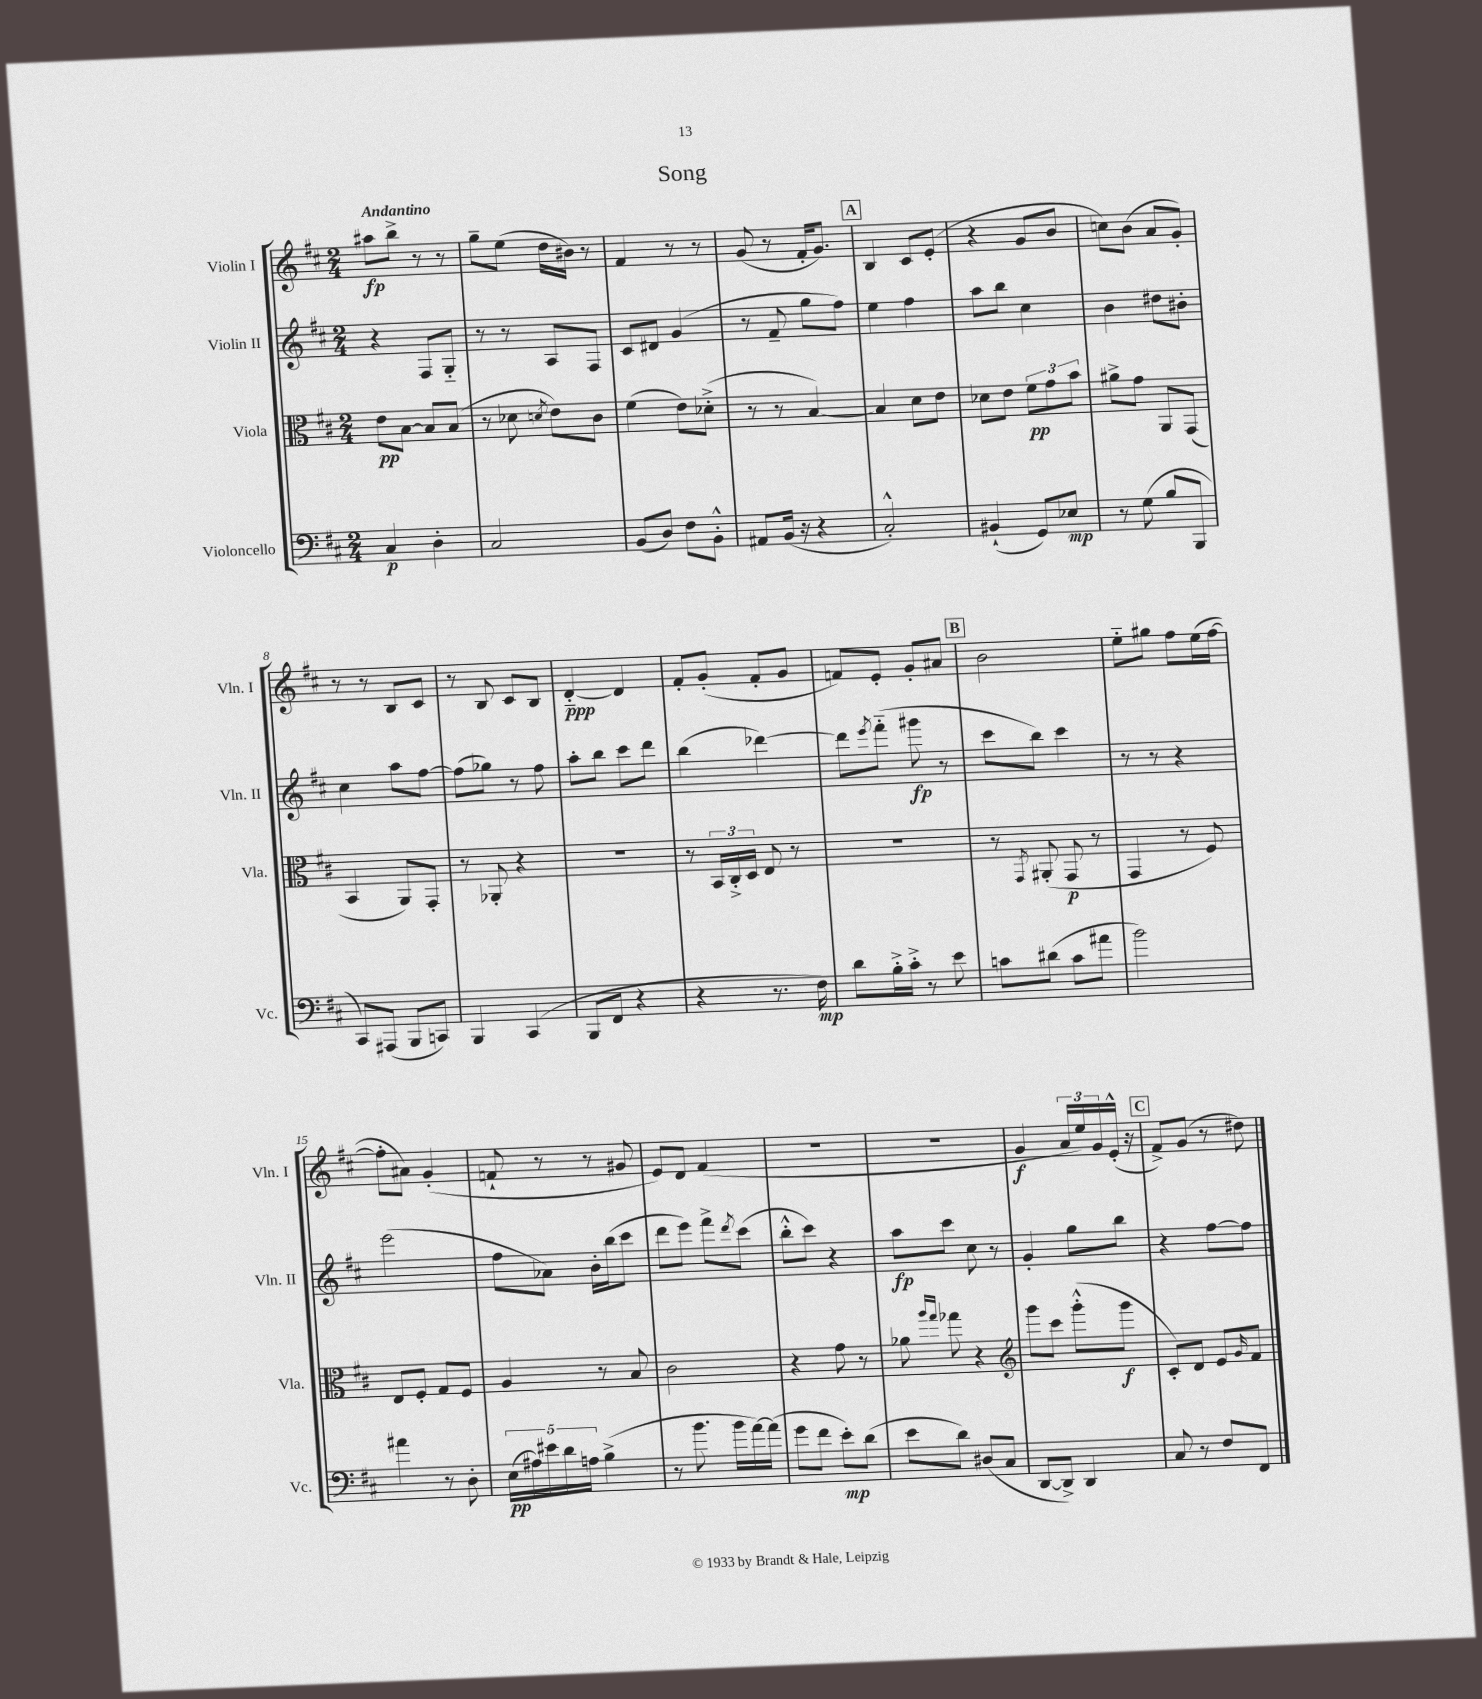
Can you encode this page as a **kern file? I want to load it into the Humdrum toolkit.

**kern	**dynam	**kern	**dynam	**kern	**dynam	**kern	**dynam
*part4	*part4	*part3	*part3	*part2	*part2	*part1	*part1
*staff4	*staff4	*staff3	*staff3	*staff2	*staff2	*staff1	*staff1
*I"Violoncello	*	*I"Viola	*	*I"Violin II	*	*I"Violin I	*
*I'Vc.	*	*I'Vla.	*	*I'Vln. II	*	*I'Vln. I	*
*clefF4	*	*clefC3	*	*clefG2	*	*clefG2	*
*k[f#c#]	*	*k[f#c#]	*	*k[f#c#]	*	*k[f#c#]	*
*M2/4	*	*M2/4	*	*M2/4	*	*M2/4	*
=1	=1	=1	=1	=1	=1	=1	=1
!	!	!	!	!	!	!LO:TX:a:B:t=Andantino	!
4C#/	p	8e\L	pp	4r	.	8aa#X\L	fp
.	.	[8B\J	.	.	.	8bb^\J	.
4D'\	.	8B/L]	.	8F#/L	.	8r	.
.	.	(8B/J	.	8G/J	.	8r	.
=2	=2	=2	=2	=2	=2	=2	=2
2C#/	.	8r	.	8r	.	8gg~\L	.
.	.	8d-X\	.	8r	.	(8ee\J	.
.	.	8qdn/	.	.	.	.	.
.	.	8e\L)	.	8A/L	.	16dd\LL	.
.	.	.	.	.	.	16b#X\JJ)	.
.	.	8c#\J	.	8F#/J	.	8r	.
=3	=3	=3	=3	=3	=3	=3	=3
(8BB/L	.	(4f#\	.	8c#/L	.	4f#/	.
8D/J)	.	.	.	8d#X/J	.	.	.
8F#\L	.	8e\L)	.	(4g/	.	8r	.
8BB'^^\J	.	(8d-X'^\J	.	.	.	8r	.
=4	=4	=4	=4	=4	=4	=4	=4
8AA#X/L	.	8r	.	8r	.	(8g/	.
(16BB/Jk	.	8r	.	8f#~/	.	8r	.
16r	.	.	.	.	.	.	.
4r	.	[4B/)	.	8gg\L	.	16f#'/KL	.
.	.	.	.	.	.	8.g/J)	.
.	.	.	.	8ff#\J)	.	.	.
!!LO:REH:place=s1:t=A
=5	=5	=5	=5	=5	=5	=5	=5
2C#'^^/)	.	4B/]	.	4ee\	.	4B/	.
.	.	8d\L	.	4ff#\	.	8c#/L	.
.	.	8e\J	.	.	.	(8e'/J	.
=6	=6	=6	=6	=6	=6	=6	=6
(4BB#X`/	.	8d-X\L	.	8aa\L	.	4r	.
.	.	8e\J	.	8bb\J	.	.	.
8GG/L)	.	12f#\L	pp	4cc#\	.	8g/L	.
.	.	12g\	.	.	.	.	.
8E-X/J	mp	.	.	.	.	8b/J	.
.	.	12b\J	.	.	.	.	.
=7	=7	=7	=7	=7	=7	=7	=7
8r	.	8a#X^\L	.	4b\	.	8ccn\L)	.
(8G\	.	8g\J	.	.	.	(8b\J	.
8B/L	.	8AA/L	.	8dd#X\L	.	8a/L	.
8BBB/J	.	(8GG/J	.	8b#X'\J	.	8g'/J)	.
!!LO:LB:g=z
=8	=8	=8	=8	=8	=8	=8	=8
8CC#/L)	.	4BB/	.	4cc#\	.	8r	.
(8AAA#X/J	.	.	.	.	.	8r	.
8BBB/L	.	8AA/L)	.	8aa\L	.	8B/L	.
8CCn/J)	.	8GG'/J	.	[8ff#\J	.	8c#/J	.
=9	=9	=9	=9	=9	=9	=9	=9
4BBB/	.	8r	.	(8ff#\L]	.	8r	.
.	.	8AA-X'/	.	8gg-X\J)	.	8B/	.
(4CC#/	.	4r	.	8r	.	8c#/L	.
.	.	.	.	8ff#\	.	8B/J	.
=10	=10	=10	=10	=10	=10	=10	=10
8BBB/L	.	2r	.	8aa'\L	.	[4d/	ppp
8FF#/J	.	.	.	8bb\J	.	.	.
4r	.	.	.	8ccc#\L	.	4d/]	.
.	.	.	.	8ddd\J	.	.	.
=11	=11	=11	=11	=11	=11	=11	=11
4r	.	8r	.	(4bb\	.	8f#'/L	.
.	.	24BB/LL	.	.	.	(8g'/J	.
.	.	24C#'^/	.	.	.	.	.
.	.	24D/JJ	.	.	.	.	.
8.r	.	8E/	.	[4ddd-X\)	.	8f#'/L	.
.	.	8r	.	.	.	8g/J	.
16F#\)	mp	.	.	.	.	.	.
=12	=12	=12	=12	=12	=12	=12	=12
8d\L	.	2r	.	8ddd-\L]	.	8fn/L)	.
.	.	.	.	8qeee/	.	.	.
16B'^\L	.	.	.	(8fff#\J	.	8e'/J	.
16c#'^\JJ	.	.	.	.	.	.	.
8r	.	.	.	8ggg#X\	fp	8g'/L	.
8e\	.	.	.	8r	.	8a#X/J	.
!!LO:REH:place=s1:t=B
=13	=13	=13	=13	=13	=13	=13	=13
8cn\L	.	8r	.	8ccc#\L	.	2b\	.
.	.	8qGG/	.	.	.	.	.
(8d#X\J	.	(8AA#X'/	.	8bb\J)	.	.	.
8c\L	.	8GG/	p	4ccc#\	.	.	.
8a#X\J	.	8r	.	.	.	.	.
=14	=14	=14	=14	=14	=14	=14	=14
2b\)	.	4GG/	.	8r	.	8ee\L	.
.	.	.	.	8r	.	8gg#X\J	.
.	.	8r	.	4r	.	8ff#\L	.
.	.	8F#/)	.	.	.	(16ee\L	.
.	.	.	.	.	.	[16ff#\JJ	.
!!LO:LB:g=z
=15	=15	=15	=15	=15	=15	=15	=15
4a#X\	.	8E/L	.	(2eee\	.	8ff#'\L]	.
.	.	8F#'/J	.	.	.	8a#X\J)	.
8r	.	8G/L	.	.	.	(4g'/	.
8D'\	.	8F#/J	.	.	.	.	.
=16	=16	=16	=16	=16	=16	=16	=16
(20E\LL	pp	4A/	.	8ff#\L	.	8fn`/	.
20A#X\)	.	.	.	.	.	.	.
20e#X\	.	.	.	.	.	.	.
.	.	.	.	8a-X\J)	.	8r	.
20d\	.	.	.	.	.	.	.
20An\JJ	.	.	.	.	.	.	.
(4B^\	.	8r	.	16b'\LL	.	8r	.
.	.	.	.	(16bb\J	.	.	.
.	.	8B/	.	8ccc#\J	.	8g#X/	.
=17	=17	=17	=17	=17	=17	=17	=17
8r	.	2c#\	.	8ddd\L	.	8e/L)	.
8.b\	.	.	.	8eee\J)	.	8d/J	.
.	.	.	.	8fff#^\L	.	(4f#/	.
16b\LL	.	.	.	.	.	.	.
.	.	.	.	8qddd/	.	.	.
[16a\)	.	.	.	(8ccc#\J	.	.	.
(16a\JJ]	.	.	.	.	.	.	.
=18	=18	=18	=18	=18	=18	=18	=18
8g\L	.	4r	.	8bb'^^\L	.	2r	.
8f#\J	.	.	.	8ccc#\J)	.	.	.
8e'\L)	mp	8g\	.	4r	.	.	.
(8d\J	.	8r	.	.	.	.	.
=19	=19	=19	=19	=19	=19	=19	=19
8e\L	.	8a-X\	.	8aa\L	fp	2r	.
.	.	16qqaa/LL	.	.	.	.	.
.	.	16qqgg/JJ	.	.	.	.	.
8d\J)	.	8gg-X\	.	8ccc#\J	.	.	.
(8D#X/L	.	4r	.	8cc#\	.	.	.
8C#/J	.	.	.	8r	.	.	.
=20	=20	=20	=20	=20	=20	=20	=20
*	*	*clefG2	*	*	*	*	*
[8DD/L	.	8ggg\L	.	4g'/	.	4g/	f
8DD^/J])	.	8ccc#\J	.	.	.	.	.
4DD/	.	(8ggg'^^\L	.	8gg\L	.	24a/LL	.
.	.	.	.	.	.	24ee/)	.
.	.	.	.	.	.	24g/	.
.	.	8ggg\J	f	8bb\J	.	(16e'^^/JJ	.
.	.	.	.	.	.	16r	.
!!LO:REH:place=s1:t=C
=21	=21	=21	=21	=21	=21	=21	=21
8C#/	.	8c#'/L)	.	4r	.	8f#^/L)	.
8r	.	8d/J	.	.	.	(8g/J	.
8F#/L	.	8e/L	.	[8ff#\L	.	8r	.
.	.	16qqg/	.	.	.	.	.
8FF#/J	.	8f#/J	.	8ff#\J]	.	8dd#X\)	.
==	==	==	==	==	==	==	==
*-	*-	*-	*-	*-	*-	*-	*-
